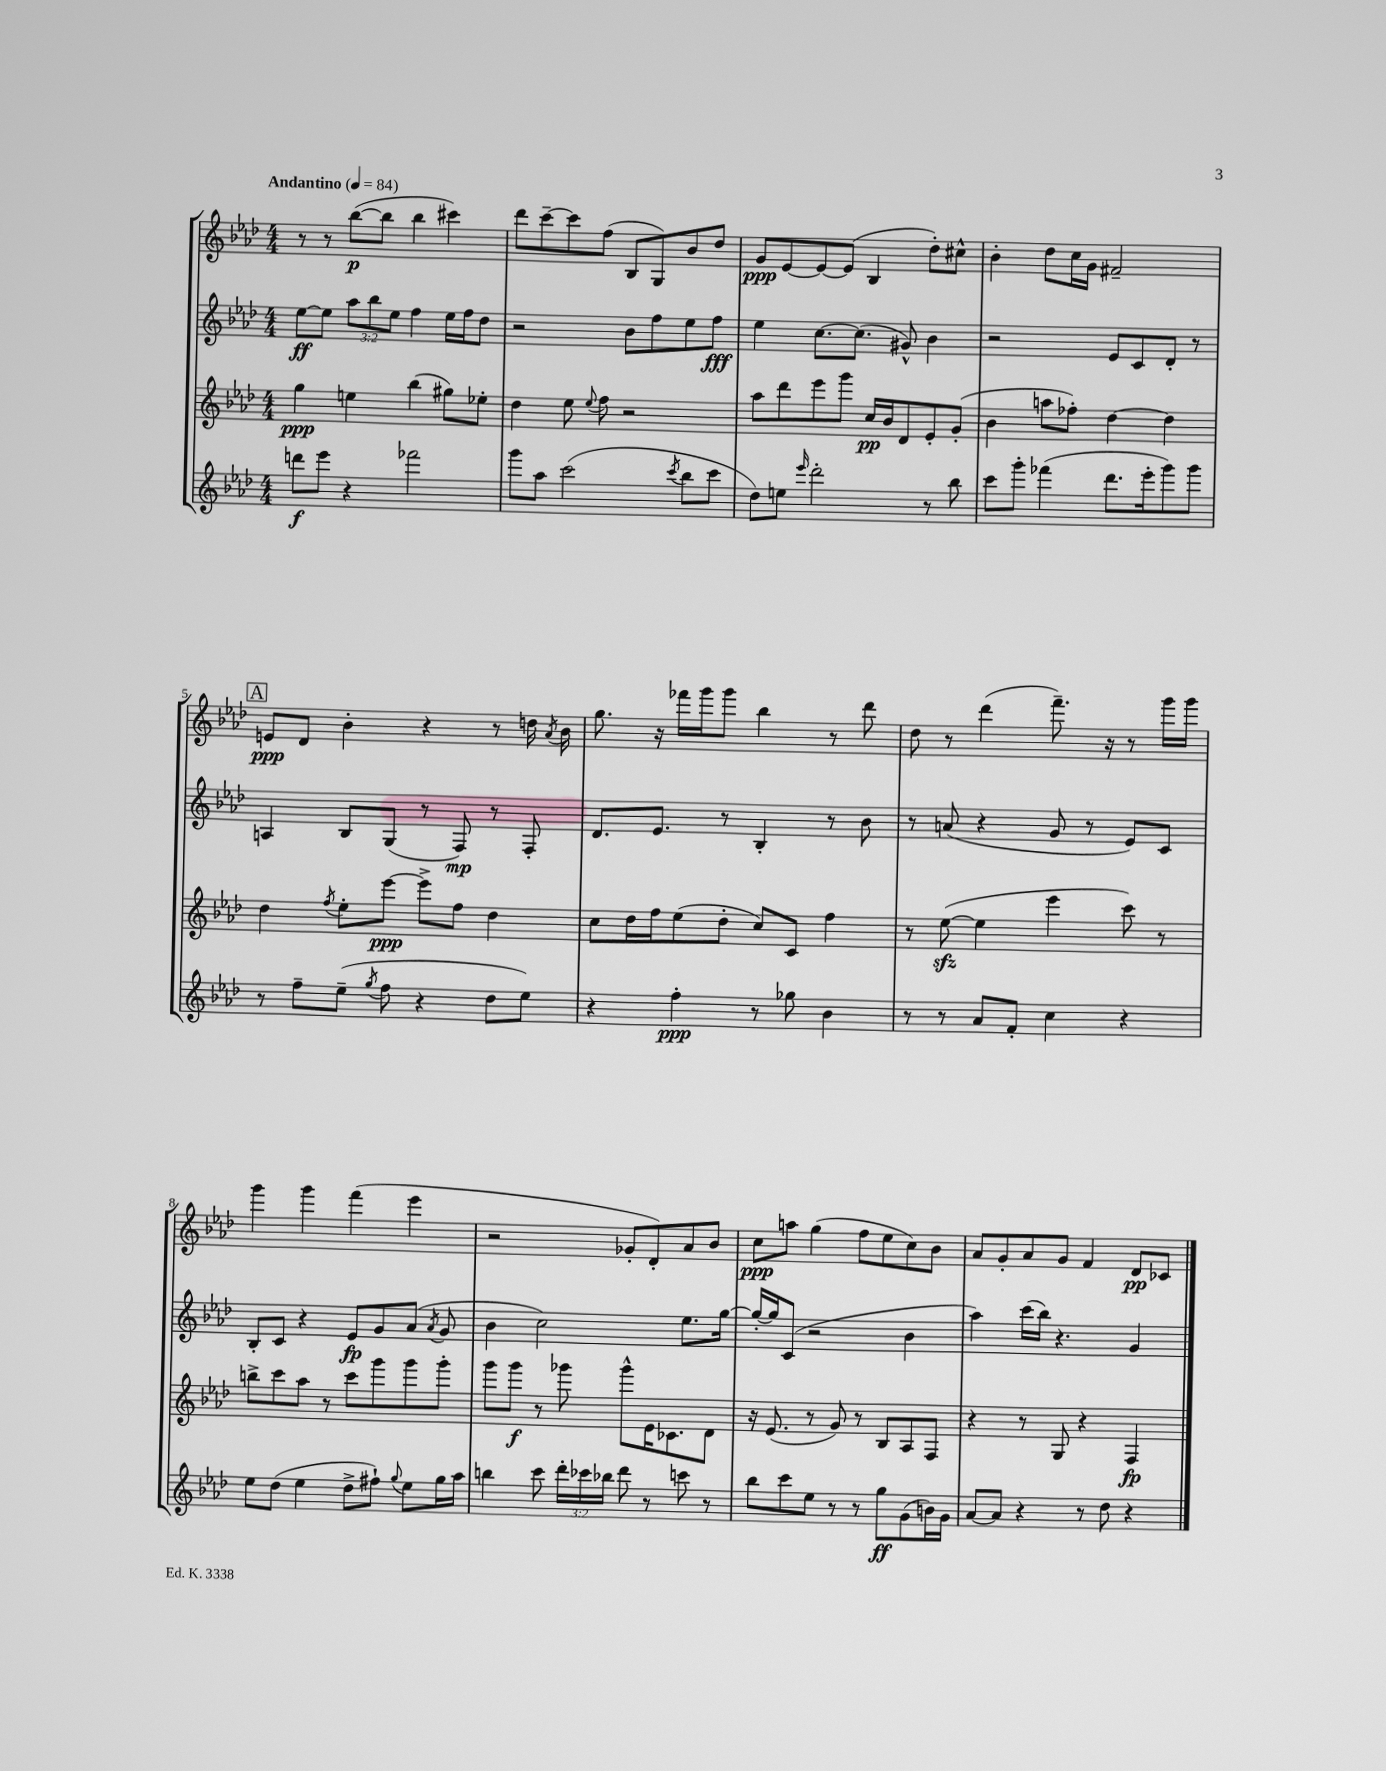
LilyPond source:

<<
\new StaffGroup <<
\new Staff = "s0" {
    \clef treble \key aes \major \numericTimeSignature \time 4/4 \tempo "Andantino" 4 = 84
    \autoBeamOff r8 r8 bes''8[~\p( bes''8] bes''4 cis'''4) |
    des'''8[ c'''8~-- c'''8 f''8]( bes8[ g8) bes'8 des''8] |
    g'8[\ppp ees'8~ ees'8~ ees'8]( bes4 des''8[-.) cis''8]-^ |
    bes'4-. des''8[ c''16 g'16] fis'2-- |
    \mark \markup { \box "A" } e'8[\ppp des'8] bes'4-. r4 r8 d''16 \acciaccatura { aes'8 } bes'16 |
    g''8. r16 fes'''16[ g'''16 g'''8] bes''4 r8 des'''8 |
    des''8 r8 des'''4( f'''8.--) r16 r8 g'''16[ g'''16] |
    g'''4 g'''4 f'''4( ees'''4 |
    r2 ges'8[-. des'8-.) aes'8 bes'8] |
    c''8[\ppp a''8] g''4( f''8[ ees''8 c''8) bes'8] |
    aes'8[ g'8-. aes'8 g'8] f'4 des'8[\pp ces'8] \bar "|." |
}
\new Staff = "s1" {
    \clef treble \key aes \major \numericTimeSignature \time 4/4 \override Staff.TupletNumber.text = #tuplet-number::calc-fraction-text
    \autoBeamOff ees''8[~\ff ees''8] \tuplet 3/2 { aes''8[ bes''8 ees''8] } f''4 ees''16[ f''16 des''8] |
    r2 bes'8[ f''8 ees''8 f''8]\fff |
    ees''4 c''8.[~ c''8.]( gis'8-^) bes'4 |
    r2 ees'8[ c'8 des'8]-. r8 |
    \mark \markup { \box "A" } a4 bes8[ g8]( r8 f8\mp) r8 f8-. |
    des'8.[ ees'8.] r8 bes4-. r8 bes'8 |
    r8 a'8( r4 g'8 r8 ees'8[) c'8] |
    bes8[-. c'8] r4 ees'8[\fp g'8 aes'8]( \acciaccatura { aes'8 } g'8 |
    bes'4 c''2) ees''8.[ g''16]~ |
    g''16[~-. g''16 c'8]( r2 bes'4 |
    aes''4) c'''16[( bes''16]) r4. g'4 \bar "|." |
}
\new Staff = "s2" {
    \clef treble \key aes \major \numericTimeSignature \time 4/4
    \autoBeamOff g''4\ppp e''4 bes''4( gis''8[) ees''8]-. |
    des''4 ees''8 \appoggiatura { ees''8 } f''8 r2 |
    aes''8[ des'''8 ees'''8 g'''8] c''16[\pp bes'16 des'8 ees'8-. g'8]-.( |
    bes'4 a''8[ fes''8]-.) des''4~ des''4 |
    \mark \markup { \box "A" } des''4 \acciaccatura { f''8 } ees''8[-. ees'''8]~\ppp ees'''8[-> f''8] des''4 |
    c''8[ des''16 f''16 ees''8( des''8]-. c''8[) c'8] f''4 |
    r8 ees''8~\sfz( ees''4 ees'''4 c'''8) r8 |
    b''8[-> c'''8 aes''8] r8 c'''8[ g'''8 g'''8 g'''8]-. |
    g'''8[ g'''8]\f r8 ges'''8 ges'''8[-^ ees'16 ces'8. des'8] |
    r16 ees'8.( r8 g'8) r8 bes8[ aes8 f8] |
    r4 r8 g8 r4 f4\fp \bar "|." |
}
\new Staff = "s3" {
    \clef treble \key aes \major \numericTimeSignature \time 4/4 \override Staff.TupletNumber.text = #tuplet-number::calc-fraction-text
    \autoBeamOff d'''8[\f ees'''8] r4 fes'''2 |
    g'''8[ aes''8] c'''2( \acciaccatura { c'''8 } bes''8[ c'''8] |
    des''8[) e''8] \grace { ees'''16 } des'''2-. r8 bes''8 |
    c'''8[ g'''8]-. fes'''4( des'''8.[ ees'''16-. g'''8) g'''8] |
    \mark \markup { \box "A" } r8 f''8[-- ees''8]--( \acciaccatura { g''8 } f''8 r4 des''8[ ees''8]) |
    r4 f''4-.\ppp r8 ges''8 bes'4 |
    r8 r8 aes'8[ f'8]-. c''4 r4 |
    ees''8[ des''8]( ees''4 des''8[-> fis''8]-!) \appoggiatura { g''8 } ees''8[ g''16 aes''16] |
    b''4 c'''8 \tuplet 3/2 { des'''16[-. ces'''16 bes''16] } des'''8 r8 c'''8 r8 |
    bes''8[ c'''8 ees''8] r8 r8 g''8[\ff g'8( b'16) g'16] |
    aes'8[~ aes'8] r4 r8 des''8 r4 \bar "|." |
}
>>
>>
